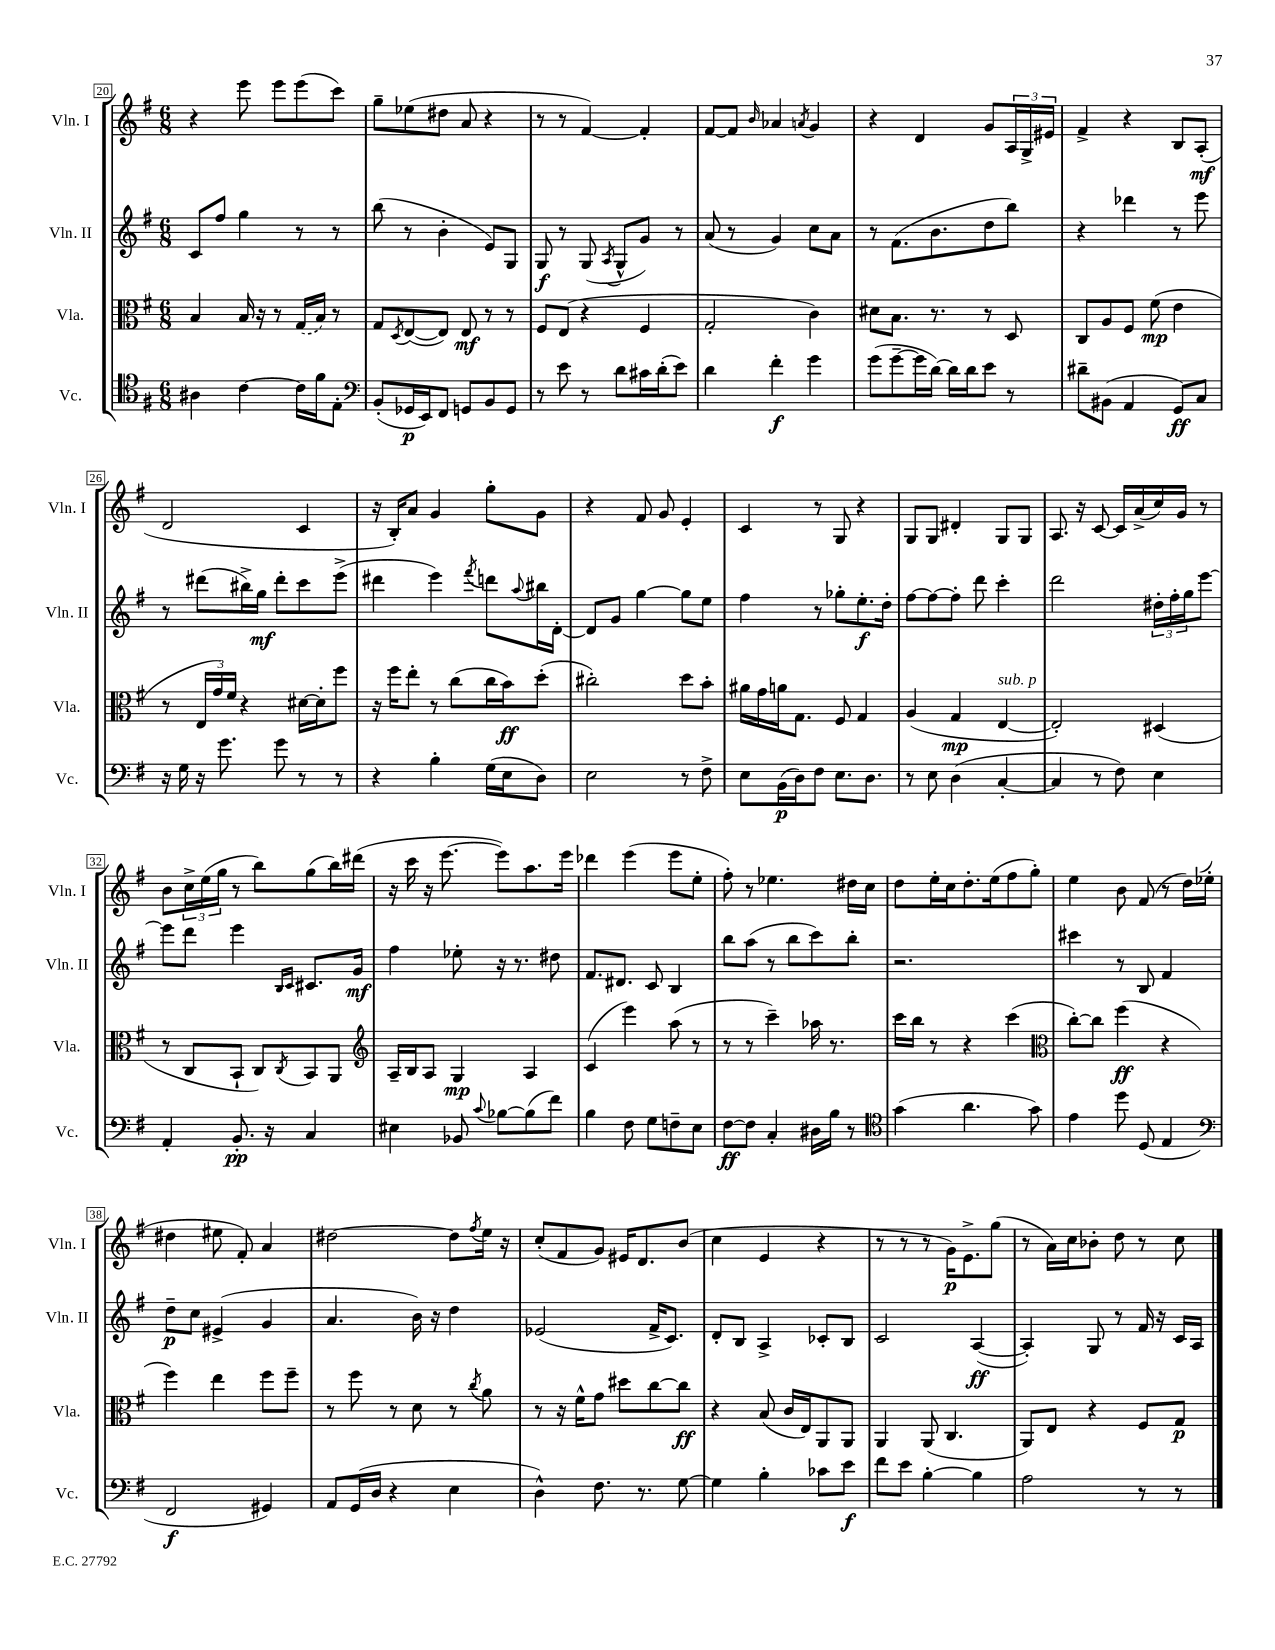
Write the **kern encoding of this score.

**kern	**kern	**kern	**kern
*staff4	*staff3	*staff2	*staff1
*clefC4	*clefC3	*clefG2	*clefG2
*k[f#]	*k[f#]	*k[f#]	*k[f#]
*M6/8	*M6/8	*M6/8	*M6/8
4A#	4B	8c	4r
.	.	8ff#	.
[4c	16B	4gg	8eee
.	16r	.	.
.	8r	.	8eee
16c]	(16G	8r	(8eee
16f#	16B)	.	.
8E'	8r	8r	8ccc)
=	=	=	=
*clefF4	*	*	*
(8BB'	8G	(8bb	8gg~
.	8qD	.	.
16GG-	([8E	8r	(8ee-
16EE)	.	.	.
8FF#	8E])	4b'	8dd#
8GG	8E	.	8a
8BB	8r	8e)	4r
8GG	8r	8G	.
=	=	=	=
8r	8F#	8G	8r
8e	(8E	8r	8r
8r	4r	(8G	[4f#)
.	.	8qA	.
8d	.	8G^^	.
16c#	4F#	8g)	4f#']
(16d'	.	.	.
8e)	.	8r	.
=	=	=	=
4d	2G'	(8a	[8f#
.	.	8r	8f#]
.	.	.	16qqb
4f#'	.	4g)	4a-
.	.	.	8qa
4g	4c)	8cc	4g
.	.	8a	.
=	=	=	=
(8g	8d#	8r	4r
[8g~	8.B	(8.f#	.
16g]	.	.	4d
[16d)	8.r	8.b	.
16d]	.	.	.
16d	.	.	.
8e	8r	8dd	8g
8r	8D	8bb)	24A
.	.	.	24G^
.	.	.	24e#
=	=	=	=
8d#~	8C	4r	4f#^
(8BB#	8A	.	.
4AA	8F#	4ddd-	4r
.	(8f#	.	.
8GG)	4e	8r	8B
8C	.	8eee	(8A'
=	=	=	=
16r	8r	8r	2d
16G	.	.	.
16r	24E	(8ddd#	.
.	24g)	.	.
8.g	.	.	.
.	24f#	.	.
.	4r	16bb#^)	.
.	.	16gg	.
8g	.	8ddd#'	.
8r	[16d#	8ccc	4c
.	16d#']	.	.
8r	8ff#	(8eee^	.
=	=	=	=
4r	16r	4ddd#	16r
.	16ff#	.	16B')
.	8ee'	.	8a
4B'	8r	4eee)	4g
.	(8cc	.	.
.	.	8qfff#	.
(16G	16cc	8ddd	8gg'
16E	16b)	.	.
.	.	8qqaa	.
8D)	(8dd'	16bb#	8g
.	.	[16d'	.
=	=	=	=
2E	2cc#')	8d]	4r
.	.	8g	.
.	.	[4gg	8f#
.	.	.	8g
8r	8dd	8gg]	4e'
8F#^	8b'	8ee	.
=	=	=	=
8E	16a#	4ff#	4c
.	16g	.	.
(16BB	16a	.	.
16D)	8.G	.	.
8F#	.	8r	8r
8.E	8F#	8gg-'	8G
.	4G	8.ee'	4r
8.D	.	.	.
.	.	16dd'	.
=	=	=	=
8r	(4A	[8ff#	8G
8E	.	8ff#_	8G
(4D	4G	8ff#']	4d#'
.	.	8ddd	.
[4C'	[4E	4ccc'	8G
.	.	.	8G
=	=	=	=
4C]	2E'])	2ddd	8.A
.	.	.	16r
8r	.	.	[8c
8F#)	.	.	16c]
.	.	.	(16a^
4E	(4D#	24dd#'	16cc)
.	.	24ff#'	.
.	.	.	16g
.	.	24gg	.
.	.	[8eee	8r
=	=	=	=
4AA'	8r	8eee]	8b
.	8C	8ddd	24cc^
.	.	.	(24ee
.	.	.	24gg
8.BB'	8BB`	4eee	8r
.	8C)	.	8bb)
16r	.	.	.
.	.	16qqB	.
.	8qC	16qqc	.
4C	8BB	8.c#	(8gg
.	8AA	.	16bb)
.	.	16g	(16ddd#
=	=	=	=
*	*clefG2	*	*
4E#	16A~	4ff#	16r
.	16B	.	16ccc
.	8A	.	16r
.	.	.	[8.eee
8BB-	4G	8ee-'	.
8qqc	.	.	.
[8B-	.	16r	8eee])
.	.	8.r	.
(8B-]	4A	.	8.aa
8f#)	.	8dd#	.
.	.	.	16eee
=	=	=	=
4B	(4c	8.f#	4ddd-
.	.	8.d#	.
8F#	4eee)	.	(4eee
8G	.	8c	.
8F~	(8aa	4B	8eee
8E	8r	.	8ee'
=	=	=	=
[8F#	8r	8bb	8ff#')
8F#]	8r	(8aa	8r
4C'	4ccc~)	8r	4.ee-
.	.	8bb	.
16D#	16aa-	8ccc)	.
16B	8.r	.	.
8r	.	8bb'	16dd#
.	.	.	16cc
=	=	=	=
*clefC4	*	*	*
(4g	16ccc	2.r	8dd
.	16bb	.	.
.	8r	.	16ee'
.	.	.	16cc
4.a	4r	.	8.dd'
.	.	.	(16ee
.	(4ccc	.	8ff#
8g)	.	.	8gg')
=	=	=	=
*	*clefC3	*	*
4e	[8cc')	4ccc#	4ee
.	8cc]	.	.
8dd	(4ff#	8r	8b
(8D	.	8B	(8f#
4E	4r	4f#	8r
.	.	.	16dd)
.	.	.	(16ee-'
=	=	=	=
*clefF4	*	*	*
2FF#	4ff#)	8dd~	4dd#
.	.	8cc	.
.	4ee	(4e#^	8ee#
.	.	.	8f#')
4GG#)	8ff#	4g	4a
.	8ff#~	.	.
=	=	=	=
8AA	8r	4.a	[2dd#
(16GG	8ff#	.	.
16D	.	.	.
4r	8r	.	.
.	8d	16b)	.
.	.	16r	.
4E	8r	4dd	8dd#]
.	8qcc	.	8qff#
.	8a	.	16ee
.	.	.	16r
=	=	=	=
4D^^)	8r	(2e-	(8cc'
.	16r	.	8f#
.	16f#^^	.	.
8.F#	8g	.	8g)
.	8dd#	.	16e#
8.r	.	.	8.d
.	[8cc	16f#^	.
.	.	8.c)	.
[8G	8cc]	.	(8b
=	=	=	=
4G]	4r	8d'	4cc
.	.	8B	.
4B'	(8B	4A^	4e
.	16c	.	.
.	16E)	.	.
8c-	8AA	8c-'	4r
8e	8AA	8B	.
=	=	=	=
8f#	4AA	2c	8r
8e	.	.	8r
[4B'	(8AA	.	8r
.	4.C	.	16g)
.	.	.	8.e^
4B]	.	([4A	.
.	.	.	(8gg
=	=	=	=
2A	8AA)	4A'])	8r
.	8E	.	16a)
.	.	.	16cc
.	4r	8G	8b-'
.	.	8r	8dd
8r	8F#	16f#	8r
.	.	16r	.
8r	8G	16c	8cc
.	.	16A	.
==	==	==	==
*-	*-	*-	*-
